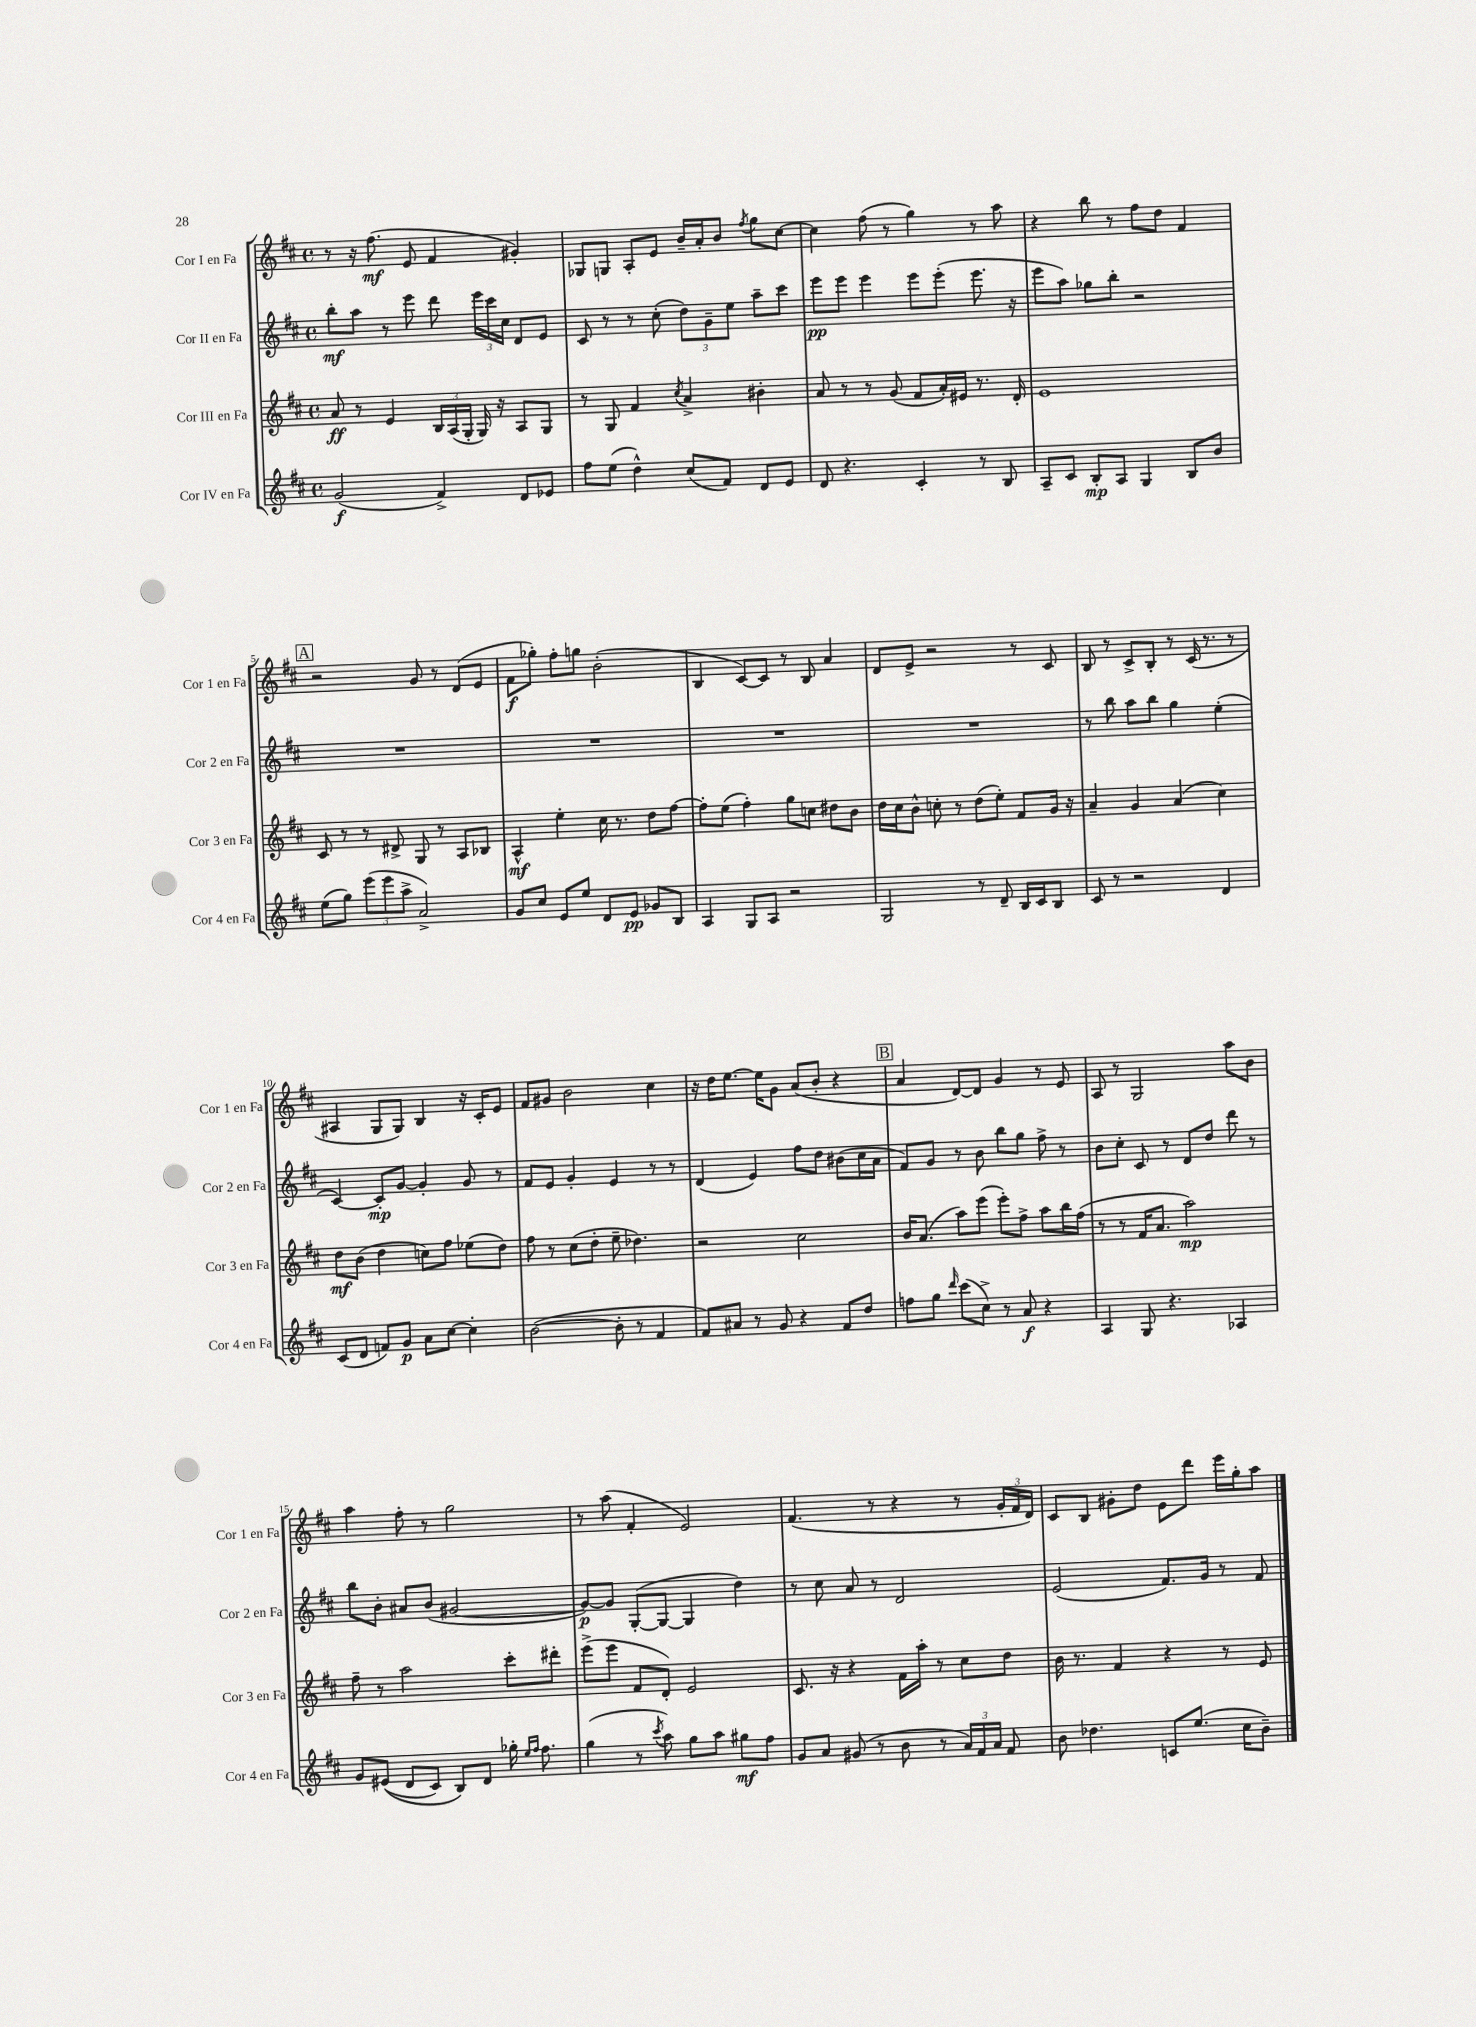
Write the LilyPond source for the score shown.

<<
\new StaffGroup <<
\new Staff = "s0" \with { instrumentName = "Cor I en Fa" shortInstrumentName = "Cor 1 en Fa" } {
    \clef treble \key d \major \defaultTimeSignature \time 4/4
    \autoBeamOff r8 r16 fis''8.\mf( e'8 fis'4 gis'4-.) |
    ges8[ g8] a8[-. e'8] b'16[-- a'16-. b'8] \acciaccatura { fis''8 } g''8[ cis''8]~ |
    cis''4 fis''8( r8 g''4) r8 a''8 |
    r4 b''8 r8 fis''8[ d''8] fis'4 |
    \mark \markup { \box "A" } r2 g'8 r8 d'8[( e'8] |
    fis'8[\f ges''8]-.) fis''8[-. g''8] b'2-.( |
    b4 cis'8[~) cis'8] r8 b8 a'4 |
    d'8[ e'8]-> r2 r8 cis'8 |
    b8 r8 cis'8[-> b8]-. r8 cis'16( r8. r8 |
    ais4 g8[ g8]) b4 r16 cis'16[-. e'8] |
    fis'8[ gis'8] b'2 cis''4 |
    r16 d''16[ e''8.]~ e''16[ g'8] a'8[( b'8]-. r4 |
    \mark \markup { \box "B" } a'4 d'8[~) d'8] g'4 r8 e'8 |
    a8 r8 g2 a''8[ b'8] |
    a''4 fis''8-. r8 g''2 |
    r8 a''8( fis'4-. e'2) |
    fis'4.( r8 r4 r8 \tuplet 3/2 { g'16[-. fis'16 d'16]) } |
    cis'8[ b8] gis'8[-. d''8] e'8[ d'''8] e'''16[ g''16-. a''8] \bar "|." |
}
\new Staff = "s1" \with { instrumentName = "Cor II en Fa" shortInstrumentName = "Cor 2 en Fa" } {
    \clef treble \key d \major \defaultTimeSignature \time 4/4
    \autoBeamOff b''8[-.\mf a''8] r8 e'''8 d'''8 \tuplet 3/2 { e'''16[ cis'''16 cis''16] } d'8[ e'8] |
    cis'8 r8 r8 cis''8-.( \tuplet 3/2 { d''8[) g'8-- e''8] } a''8[-- cis'''8] |
    e'''8[\pp e'''8] e'''4 e'''8[ e'''8]-.( e'''8. r16 |
    e'''8[ a''8]) ges''8[ b''8]-. r2 |
    \mark \markup { \box "A" } R1 |
    R1 |
    R1 |
    R1 |
    r8 b''8 a''8[ b''8] g''4 e''4-.( |
    cis'4~) cis'8[-.\mp g'8]~ g'4-. g'8 r8 |
    fis'8[ e'8] g'4-. e'4 r8 r8 |
    d'4( e'4) fis''8[ d''8] bis'8[( cis''16 a'16] |
    \mark \markup { \box "B" } fis'8[) g'8] r8 b'8 b''8[ g''8] fis''8-> r8 |
    b'8[ cis''8]-. cis'8 r8 d'8[ d''8] d'''8 r8 |
    b''8[ b'8]-. ais'8[ b'8]( gis'2~ |
    gis'8[~\p) gis'8] g8[~-.( g8]~ g4 d''4) |
    r8 cis''8 a'8 r8 d'2 |
    e'2( fis'8.[) g'16] r8 fis'8 \bar "|." |
}
\new Staff = "s2" \with { instrumentName = "Cor III en Fa" shortInstrumentName = "Cor 3 en Fa" } {
    \clef treble \key d \major \defaultTimeSignature \time 4/4
    \autoBeamOff a'8\ff r8 e'4 \tuplet 3/2 { b16[ a16( g16]-. } g16) r16 a8[ g8] |
    r8 g8 fis'4 \acciaccatura { cis''8 } a'4-> bis'4-. |
    a'8 r8 r8 g'8( fis'8[ a'16-.) eis'16] r8. d'16-. |
    e'1 |
    \mark \markup { \box "A" } cis'8 r8 r8 dis'8-> g8 r8 a8[ bes8] |
    a4-^\mf e''4-. cis''16 r8. d''8[ fis''8]~ |
    fis''8[-. e''8]( fis''4-.) g''8[ c''8] dis''8[ b'8] |
    d''16[ cis''16 b'8]-^ c''8-. r8 d''8[( e''8]-.) fis'8[ g'16] r16 |
    a'4-- g'4 a'4( cis''4) |
    d''8[\mf b'8]( d''4 c''8[) fis''8] ees''8[( d''8]) |
    fis''8 r8 cis''8[( d''8]-. e''8-- des''4.) |
    r2 cis''2 |
    \mark \markup { \box "B" } b'16[ a'8.]( a''8[) e'''8]( e'''8[-.) fis''8]-> a''8[ b''16 fis''16]( |
    r8 r8 fis'16[ a'8.] a''2\mp) |
    fis''8-- r8 a''2 cis'''8[-. dis'''8]-. |
    e'''8[->( e'''8] fis'8[ d'8]-.) e'2 |
    cis'8. r16 r4 fis'16[ a''16]-. r8 cis''8[ d''8] |
    b'16 r8. fis'4 r4 r8 e'8 \bar "|." |
}
\new Staff = "s3" \with { instrumentName = "Cor IV en Fa" shortInstrumentName = "Cor 4 en Fa" } {
    \clef treble \key d \major \defaultTimeSignature \time 4/4
    \autoBeamOff g'2\f( fis'4->) d'8[ ees'8] |
    fis''8[ e''8]( d''4-^) cis''8[( fis'8]) d'8[ e'8] |
    d'8 r4. cis'4-. r8 b8 |
    a8[-- cis'8] b8[-.\mp a8] g4 b8[ b'8] |
    \mark \markup { \box "A" } e''8[( g''8]) \tuplet 3/2 { e'''8[( e'''8 a''8]-> } a'2->) |
    g'8[ cis''8] e'8[ e''8] d'8[ e'8]\pp ges'8[ b8] |
    a4 g8[ a8] r2 |
    g2 r8 d'8-- b16[ cis'16 b8] |
    cis'8 r8 r2 d'4 |
    cis'8[( d'8] f'8[) g'8]\p a'8[ cis''8]~ cis''4-. |
    b'2~( b'8-. r8 fis'4 |
    fis'8[) ais'8] r8 g'8 r4 fis'8[ d''8] |
    \mark \markup { \box "B" } f''8[ g''8] \grace { d'''16 } cis'''8[( cis''8]->) r8 a'8\f r4 |
    a4 g8 r4. aes4 |
    g'8[ eis'8](\( d'8[ cis'8]) b8[\) d'8] ges''16-. \grace { e''16[ fis''16] } fis''8. |
    g''4( r8 \acciaccatura { cis'''8 } a''8) g''8[ a''8] gis''8[\mf fis''8] |
    g'8[ a'8] gis'8( r8 b'8 r8 \tuplet 3/2 { a'16[) fis'16 a'16] } fis'8 |
    b'8 des''4. c'8[ e''8.]( cis''16[ b'8]--) \bar "|." |
}
>>
>>
